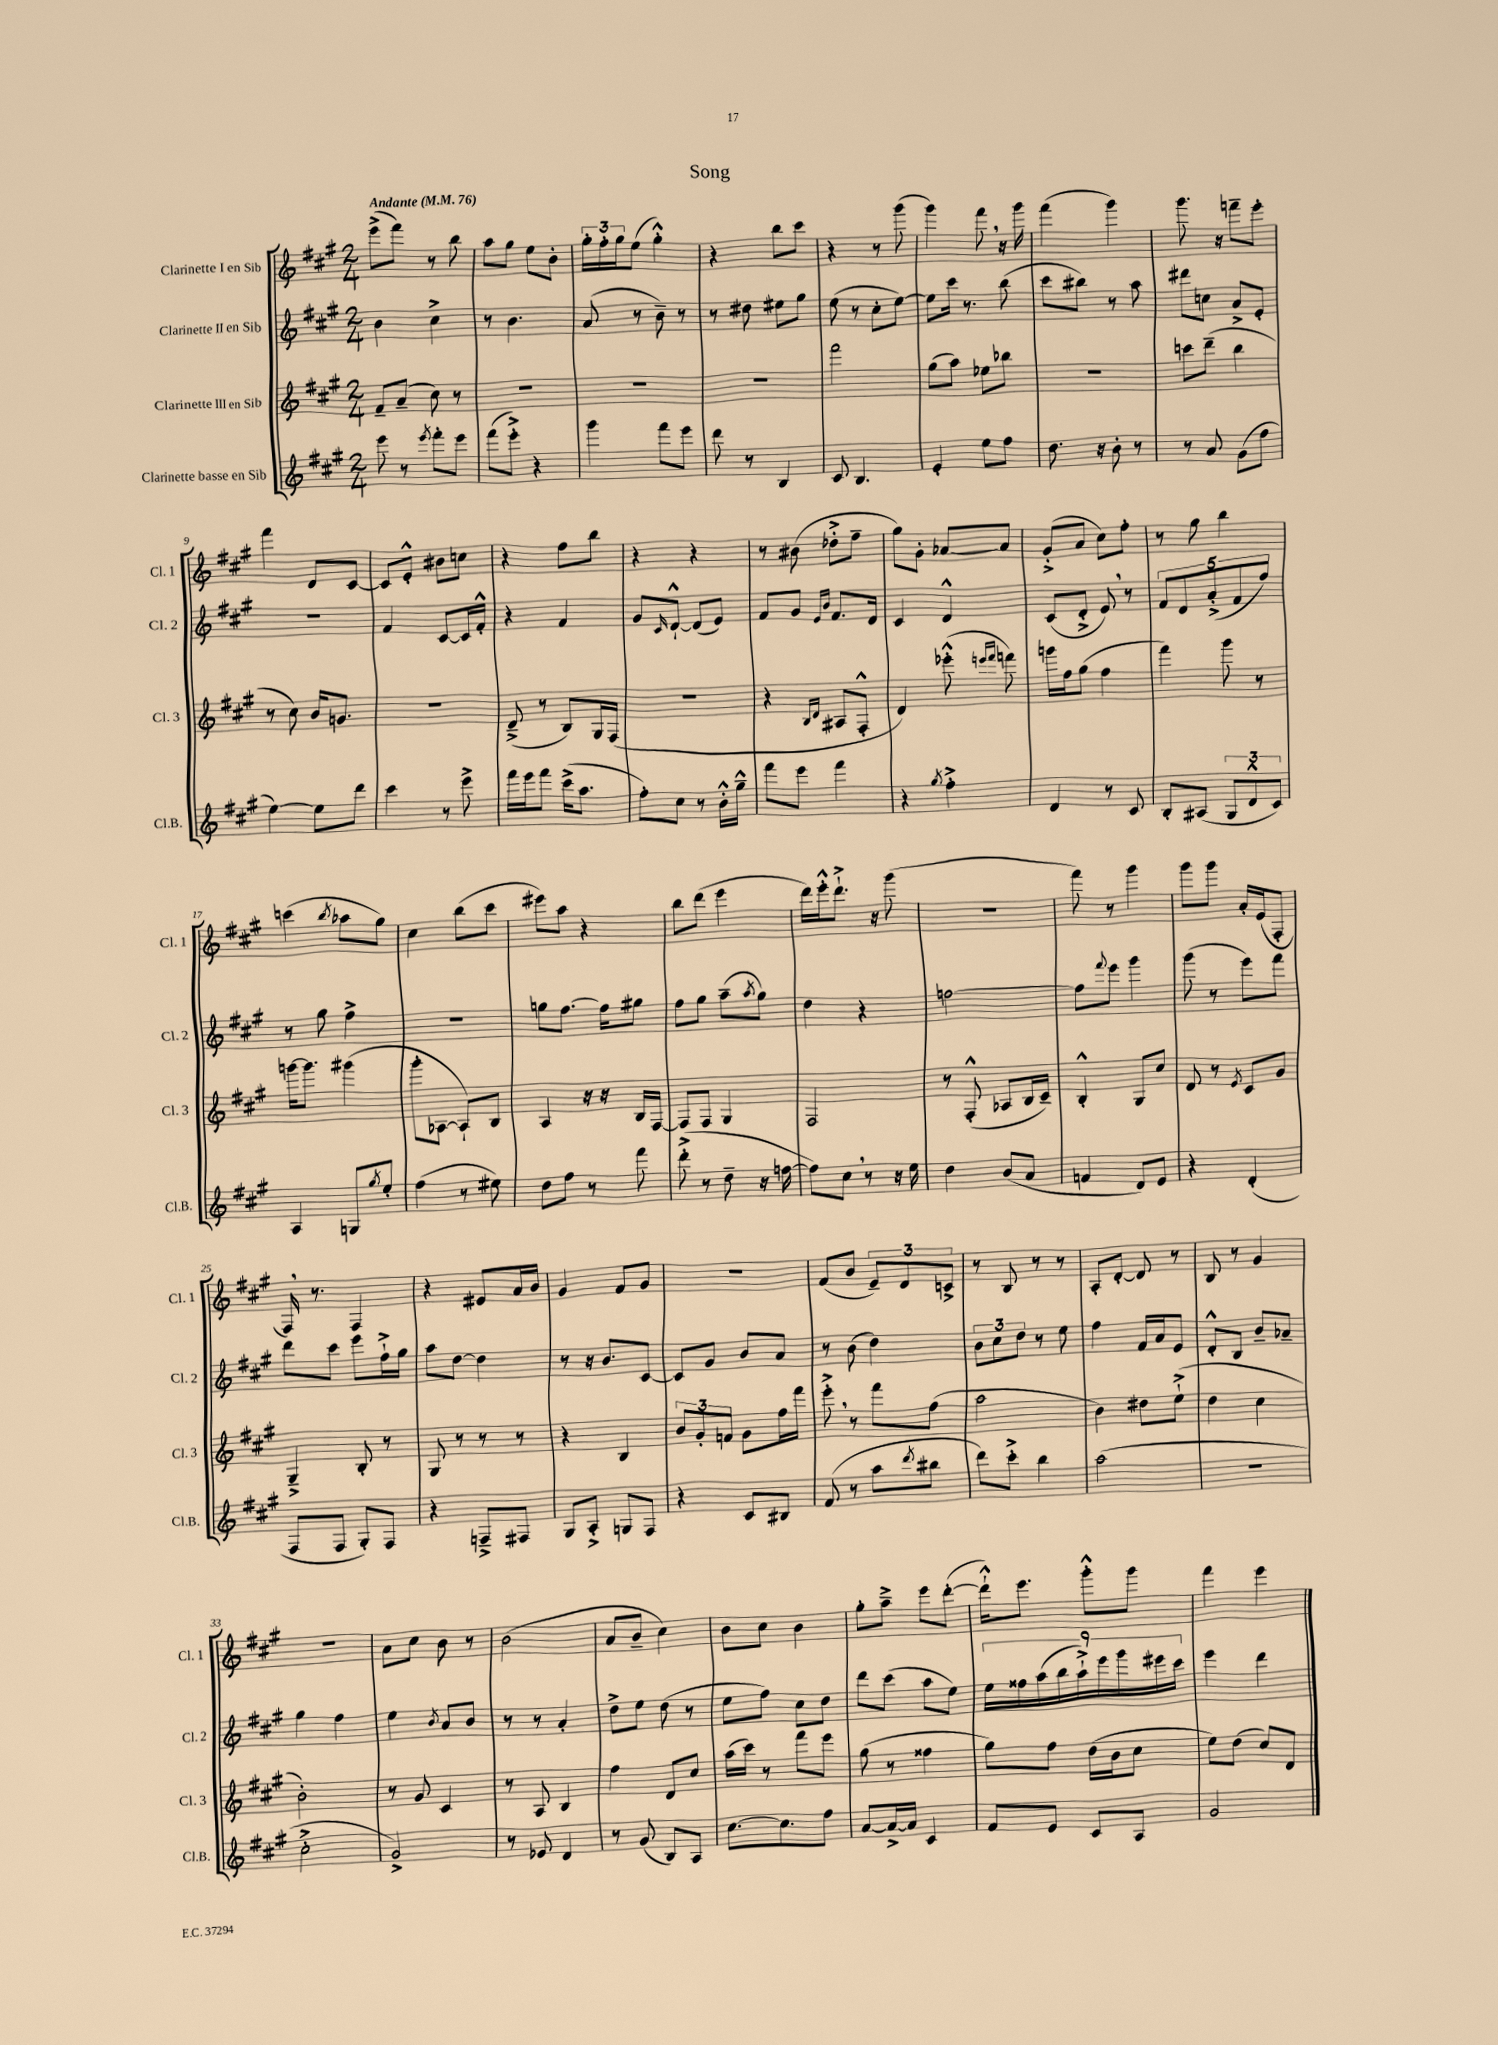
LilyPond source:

\header { title = "Song" }
<<
\new StaffGroup <<
\new Staff = "s0" \with { instrumentName = "Clarinette I en Sib" shortInstrumentName = "Cl. 1" } {
    \clef treble \key a \major \numericTimeSignature \time 2/4 \tempo "Andante" 4 = 76
    e'''8->( fis'''8) r8 b''8 |
    a''8 gis''8 e''8 b'8-. |
    \tuplet 3/2 { gis''16-. fis''16-. gis''16 } e''8( gis''4-.-^) |
    r4 b''8 cis'''8 |
    r4 r8 gis'''8( |
    gis'''4) fis'''8 \breathe r16 gis'''16 |
    fis'''4( gis'''4) |
    gis'''8. r16 f'''8-- e'''8-. |
    fis'''4 d'8 cis'8~ |
    cis'8 e'8-.-^ bis'8 c''8 |
    r4 fis''8 b''8 |
    r4 r4 |
    r8 bis'8( des''8-.-> fis''8-- |
    gis''8) gis'8-. aes'8~ aes'8 |
    gis'8-.->( a'8 cis''8) fis''8-. |
    r8 gis''8 b''4 |
    c'''4( \acciaccatura { b''8 } aes''8 gis''8) |
    cis''4 b''8( cis'''8 |
    eis'''8) a''8 r4 |
    b''8 d'''8( e'''4 |
    d'''16) e'''16-.-^ d'''8.-!-> r16 gis'''8( |
    R2 |
    fis'''8) r8 gis'''4 |
    gis'''8 gis'''8 a'16-. e'16( fis8-. |
    fis16) \breathe r8. fis4 |
    r4 eis'8 a'16 b'16 |
    gis'4 fis'8 gis'8 |
    R2 |
    fis'8( b'8 \tuplet 3/2 { e'8--) d'8 c'8-> } |
    r8 b8 r8 r8 |
    a8-. d'8~-. d'8 r8 |
    b8 r8 gis'4 |
    r2 |
    a'8 cis''8 b'8 r8 |
    b'2( |
    a'8 b'8-- cis''4) |
    b'8 cis''8 b'4 |
    gis''8-. a''8---> e'''8 d'''8~-.( |
    d'''16-!-^) e'''8. gis'''8-.-^ gis'''8 |
    fis'''4 e'''4 \bar "|." |
}
\new Staff = "s1" \with { instrumentName = "Clarinette II en Sib" shortInstrumentName = "Cl. 2" } {
    \clef treble \key a \major \numericTimeSignature \time 2/4
    b'4 cis''4-> |
    r8 b'4. |
    a'8( r8 b'8--) r8 |
    r8 dis''8 eis''8 gis''8 |
    e''8( r8 cis''8-. e''8~) |
    e''8 cis'''16 r8. b''8( |
    cis'''8 bis''8) r8 a''8 |
    dis'''8 c''8 a'8-> e'8-. |
    R2 |
    fis'4 cis'8~ cis'16 fis'16-.-^ |
    r4 fis'4 |
    gis'8 \grace { cis'16 } d'8~-!-^ d'8( e'8) |
    fis'8 gis'8 \grace { e'16 b'16 } fis'8. d'16 |
    cis'4 d'4-^ |
    cis'8( d'8-.-> e'8) \breathe r8 |
    \tuplet 5/4 { fis'8 d'8 a'8-.->( fis'8 fis''8) } |
    r8 gis''8 fis''4-> |
    r2 |
    g''8 fis''8.~ fis''16 gis''8 |
    fis''8 gis''8 a''8--( \acciaccatura { a''8 } gis''8) |
    d''4 r4 |
    f''2~ |
    f''8 \appoggiatura { fis'''8 } e'''8 gis'''4 |
    gis'''8( r8 e'''8) fis'''8 |
    d'''8 cis'''8 e'''8 fis''16-!-> gis''16 |
    a''8 d''8~ d''4 |
    r8 r16 b'8. cis'8~ |
    cis'8 gis'8 b'8 a'8 |
    r8 b'8( d''4) |
    \tuplet 3/2 { b'8 cis''8 d''8 } r8 e''8 |
    fis''4 fis'16 a'16 e'8 |
    d'8-.-^ b8 b'8-- aes'8-- |
    gis''4 fis''4 |
    e''4 \acciaccatura { b'8 } a'8 b'8 |
    r8 r8 a'4-. |
    d''8-> e''8 d''8( r8 |
    e''8 fis''8) cis''8 d''8 |
    d'''8 cis'''8( a''8 e''8) |
    \tuplet 9/8 { e''16 fisis''16 a''16( b''16 a''16-!->) e'''16 gis'''16 eis'''16 cis'''16 } |
    e'''4 d'''4 \bar "|." |
}
\new Staff = "s2" \with { instrumentName = "Clarinette III en Sib" shortInstrumentName = "Cl. 3" } {
    \clef treble \key a \major \numericTimeSignature \time 2/4
    fis'8-- a'8--( cis''8) r8 |
    R2 |
    R2 |
    R2 |
    fis'''2 |
    gis''8( a''8) ees''8 bes''8 |
    R2 |
    c'''8 d'''8--( b''4 |
    r8 cis''8) b'16 g'8. |
    R2 |
    d'8--->( r8 b8) gis16 fis16( |
    R2 |
    r4 \grace { b16 d'16 } ais8 fis8-.-^ |
    d'4) ees'''8-.-^( \grace { e'''16 fis'''16 } f'''8) |
    g'''16 fis''16 gis''8( fis''4 |
    fis'''4) gis'''8 r8 |
    g'''16~ g'''8. gis'''4( |
    gis'''8-. aes8~ aes8-!) b8 |
    a4 r16 r16 b16 fis16~ |
    fis8 fis8 gis4 |
    fis2 |
    r8 fis8-.-^( aes8 b16 cis'16--) |
    b4-.-^ gis8 cis''8 |
    d'8 r8 \acciaccatura { e'8 } cis'8 gis'8 |
    gis4---> b8-. r8 |
    gis8 r8 r8 r8 |
    r4 b4 |
    \tuplet 3/2 { b'8 gis'8-. f'8 } gis'8 fis''16 fis'''16 |
    e'''8-.-> \breathe r8 fis'''8 fis''8( |
    a''2 |
    b'4) dis''8 e''8-!->( |
    d''4 cis''4 |
    b'2-.) |
    r8 gis'8 cis'4 |
    r8 a8 b4 |
    fis''4 d'8 cis''8 |
    a''16( cis'''16) r8 fis'''8 e'''8 |
    gis''8( r8 fisis''4 |
    gis''8) fis''8 d''16( b'16 cis''8 |
    e''8) d''8( cis''8) d'8 \bar "|." |
}
\new Staff = "s3" \with { instrumentName = "Clarinette basse en Sib" shortInstrumentName = "Cl.B." } {
    \clef treble \key a \major \numericTimeSignature \time 2/4
    e'''8 r8 \acciaccatura { e'''8 } fis'''8-. e'''8 |
    fis'''8( e'''8-.->) r4 |
    gis'''4 fis'''8 e'''8 |
    d'''8 r8 b4 |
    cis'8 b4. |
    e'4-. e''8 fis''8 |
    d''8. r16 b'8-. r8 |
    r8 a'8 gis'8( fis''8 |
    e''4~) e''8 d'''8 |
    cis'''4 r8 e'''8-> |
    fis'''16 e'''16 fis'''8 cis'''16->( a''8. |
    fis''8-.) cis''8 r8 b'16-.-^ gis''16---^ |
    fis'''8 e'''8 fis'''4 |
    r4 \acciaccatura { gis''8 } fis''4-.-> |
    d'4 r8 cis'8 |
    b8-. ais8( \tuplet 3/2 { gis8 d'8-^ cis'8) } |
    a4 g8 \acciaccatura { gis''8 } e''8-. |
    fis''4( r8 eis''8) |
    d''8 fis''8 r8 fis'''8 |
    d'''8-.->( r8 d''8-- r16 f''16~ |
    f''8) cis''8 \breathe r8 r16 e''16 |
    d''4 b'8( a'8 |
    f'4 d'8) e'8 |
    r4 d'4-.( |
    fis8 fis8 gis8-.) fis8 |
    r4 f8---> fis8 |
    gis8 a8-.-> g8 fis8 |
    r4 cis'8 bis8 |
    fis'8( r8 a''8 \acciaccatura { d'''8 } bis''8 |
    d'''8) cis'''8-.-> b''4 |
    a''2( |
    R2 |
    cis''2-.-> |
    gis'2->) |
    r8 ees'8 d'4 |
    r8 gis'8( b8) a8 |
    cis''8.~ cis''8. fis''8 |
    a'8~ a'16~-> a'16 cis'4 |
    fis'8 e'8 cis'8 a8 |
    gis'2 \bar "|." |
}
>>
>>
